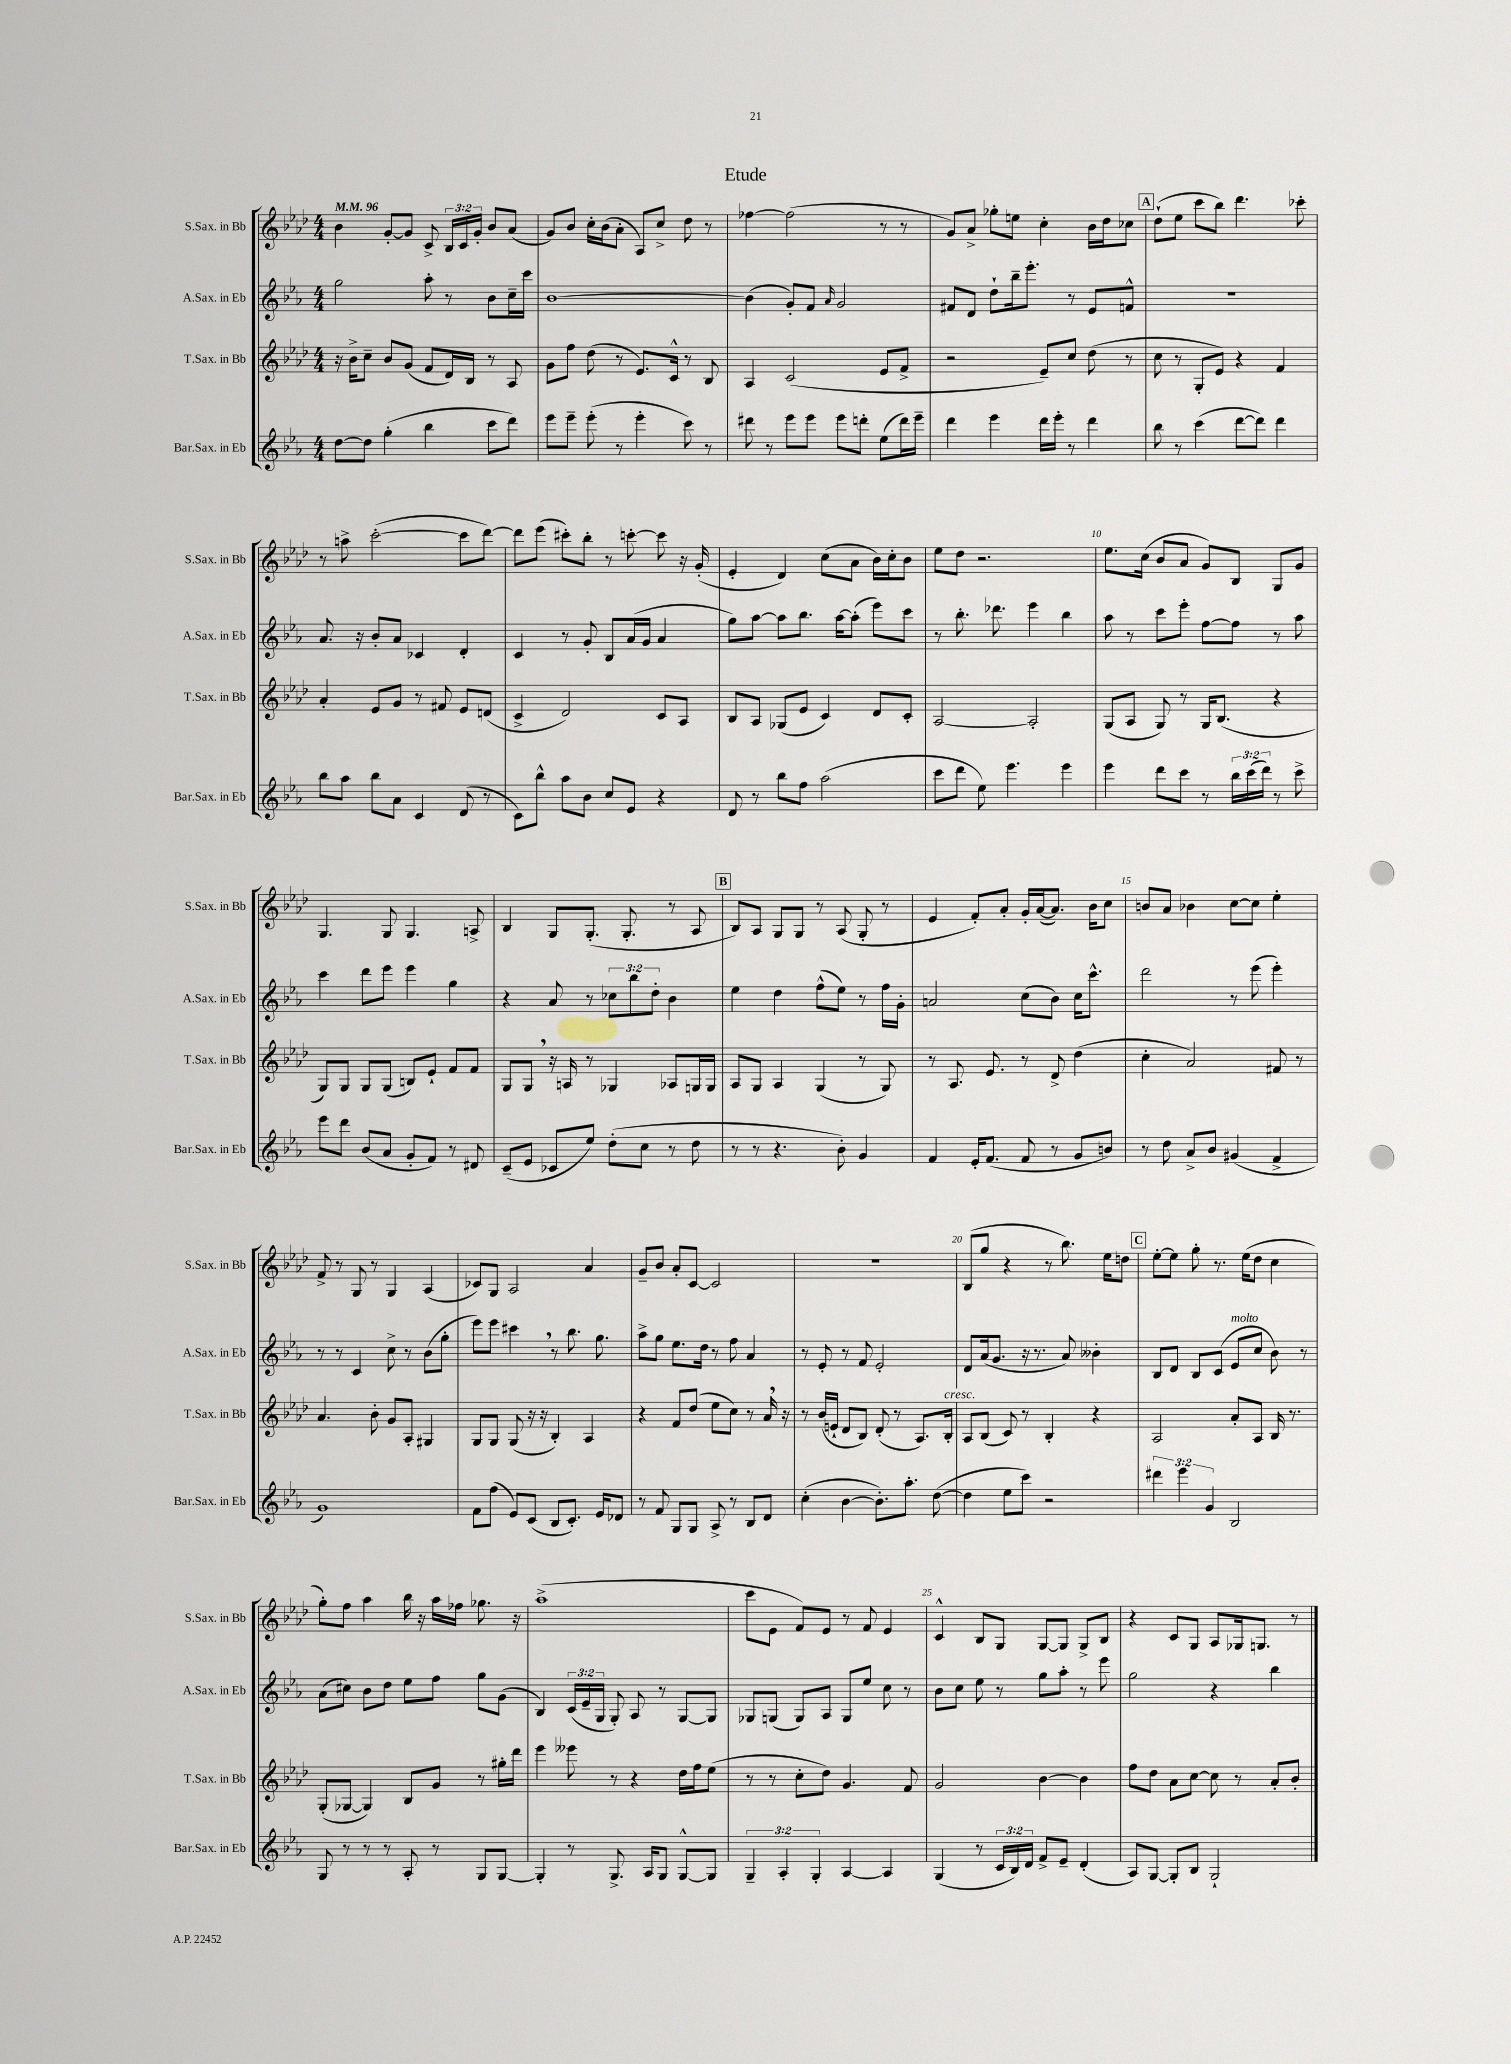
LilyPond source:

\header { title = "Etude" }
<<
\new StaffGroup <<
\new Staff = "s0" \with { instrumentName = "S.Sax. in Bb" shortInstrumentName = "S.Sax. in Bb" } {
    \clef treble \key aes \major \numericTimeSignature \time 4/4 \override Staff.TupletNumber.text = #tuplet-number::calc-fraction-text \tempo 4 = 96
    \autoBeamOff bes'4 g'8[~-. g'8] c'8-> \tuplet 3/2 { bes16[ c'16 g'16]-. } bes'8[ aes'8]( |
    g'8[) bes'8] c''16[-. bes'16( aes'8]-. aes8[) c''8]-> des''8 r8 |
    fes''4~ fes''2( r8 r8 |
    g'8[) aes'8]-> ges''8[-. e''8] c''4-. bes'16[ des''16 ces''8] |
    \mark \markup { \box "A" } des''8[-!( ees''8] c'''8[ bes''8]) des'''4. ces'''8-. |
    r8 a''8-> c'''2~-.( c'''8[ des'''8]~) |
    des'''8[ ees'''8]( cis'''8[-.) bes''8]-. r8 c'''8~-. c'''8 r16 g'16-.( |
    ees'4-. des'4) c''8[( aes'8] bes'16[) c''16-. bes'8] |
    ees''8[ des''8] r2. |
    ees''8.[ c''16]( bes'8[ aes'8] g'8[) bes8] g8[ g'8] |
    g4. g8 g4. a8-> |
    bes4 g8[ g8.]-.( g8.-. r8 aes8 |
    \mark \markup { \box "B" } bes8[) aes8] g8[ g8] r8 aes8( g8-. r8 |
    ees'4 f'8[-.) aes'8]-. g'16[-. aes'16~( aes'8.]) bes'16[ c''8] |
    b'8[ aes'8] bes'4 c''8[~ c''8] ees''4-. |
    f'8-> r8 g8 r8 g4 aes4( |
    ces'8[) g8] aes2 aes'4 |
    g'8[-- bes'8] aes'8[-. c'8]~ c'2 |
    R1 |
    bes8[( g''8] r4 r8 bes''8.) ees''16[ d''8] |
    \mark \markup { \box "C" } ees''8[~-. ees''8] g''8-. r8. ees''16[( des''8] c''4 |
    g''8[-.) f''8] aes''4 bes''16 r16 aes''16[ fes''16] ges''8. r16 |
    aes''1->( |
    c'''8[ ees'8] f'8[) ees'8] r8 f'8 ees'4 |
    c'4-^ bes8[ g8] g8[~ g8] g8[-> bes8] |
    r4 c'8[ g8] aes8[ ges16 g8.] r8 \bar "|." |
}
\new Staff = "s1" \with { instrumentName = "A.Sax. in Eb" shortInstrumentName = "A.Sax. in Eb" } {
    \clef treble \key ees \major \numericTimeSignature \time 4/4 \override Staff.TupletNumber.text = #tuplet-number::calc-fraction-text
    \autoBeamOff g''2 aes''8-. r8 bes'8[ c''16-- c'''16] |
    bes'1~ |
    bes'4( g'8[-.) f'8] \grace { aes'16 } g'2 |
    fis'8[ d'8] d''8[-! bes''16-- ees'''8.]-. r8 ees'8[ f'8]-^ |
    \mark \markup { \box "A" } R1 |
    aes'8. r16 bes'8[-. aes'8] ces'4 d'4-. |
    c'4 r8 g'8-. bes8[ aes'16( g'16] aes'4 |
    g''8[) aes''8]~ aes''8[ bes''8.] aes''16[~ aes''8]-.( ees'''8[) c'''8] |
    r8 bes''8.-. des'''8. ees'''4 bes''4 |
    aes''8 r8 c'''8[ ees'''8]-. f''8[~ f''8] r8 aes''8 |
    c'''4 d'''8[ ees'''8] ees'''4 g''4 |
    r4 aes'8 r8 \tuplet 3/2 { ces''8[ bes''8 d''8]-. } bes'4 |
    \mark \markup { \box "B" } ees''4 d''4 f''8[-^( ees''8]) r8 f''16[ g'16]-. |
    a'2 c''8[( bes'8]) c''16[ c'''8.]-^ |
    d'''2 r8 ees'''8( ees'''4-.) |
    r8 r8 c'4 c''8-> r8 bes'8[( g''8]-. |
    ees'''8[) ees'''8] cis'''4 \breathe r8 bes''8. g''8. |
    aes''8[-> g''8] ees''8.[ d''16] r8 f''8 aes'4 |
    r8 ees'8-. r8 f'8 ees'2-. |
    d'8[ aes'16( g'8.] r16 r8. aes'8) beses'4-. |
    \mark \markup { \box "C" } bes8[ d'8] bes8[ c'8]( ees'8[^\markup { \italic "molto" } c''8] bes'8) r8 |
    aes'8[( cis''8]) bes'8[ d''8] ees''8[ f''8] g''8[ g'8]( |
    bes4) \tuplet 3/2 { c'16[( ees'16-- g16] } g8-.) aes8 r8 g8[~ g8] |
    ges8[ g8]( g8[) aes8] g8[ ees''8] c''8 r8 |
    bes'8[ c''8] ees''8 r8 g''8[ aes''8]-. r8 ees'''8 |
    g''2 r4 bes''4 \bar "|." |
}
\new Staff = "s2" \with { instrumentName = "T.Sax. in Bb" shortInstrumentName = "T.Sax. in Bb" } {
    \clef treble \key aes \major \numericTimeSignature \time 4/4
    \autoBeamOff r16 bes'16[-> c''8]-- bes'8[ g'8]( f'8[ des'16) bes16] r8 aes8 |
    g'8[ f''8] des''8( r8 ees'8.[) c'16]-^ r8 bes8 |
    aes4 c'2( ees'8[ f'8]-> |
    r2 ees'8[--) c''8] des''8( r8 |
    \mark \markup { \box "A" } c''8 r8 g8[-. ees'8]) r4 f'4 |
    aes'4-. ees'8[ g'8] r8 fis'8 ees'8[ d'8]( |
    c'4-> des'2) c'8[ aes8] |
    bes8[ aes8] ges8[( ees'8] c'4) des'8[ c'8]-. |
    aes2~ aes2-. |
    g8[( aes8] g8) r8 g16[ bes8.]( r4 |
    g8[) g8] g8[ g8]( b8[) ees'8]-! f'8[ f'8] |
    g8[ g8] \breathe r16 a16 r8 ges4 aes8[ g16 g16] |
    \mark \markup { \box "B" } aes8[ g8] aes4 g4( r8 g8) |
    r8 aes8. ees'8. r8 des'8-> des''4( |
    c''4-. aes'2) fis'8 r8 |
    aes'4. bes'8-. g'8[ aes8]-. gis4 |
    g8[ g8] g8( r16 r16 bes4-.) aes4 |
    r4 f'8[ des''8]( ees''8[ c''8]) r8 aes'16 \breathe r16 |
    r8 bes'16[( e'16]-! des'8[ bes8]) des'8-.( r8 aes8.[) bes16]-.^\markup { \italic "cresc." } |
    aes8[ bes8]( c'8) r8 bes4-. r4 |
    \mark \markup { \box "C" } aes2 aes'8[-. aes8] bes16 r8. |
    g8[-.( ges8]~ ges4) bes8[ g'8] r8 gis''16[-. des'''16] |
    ees'''4 eeses'''8 r8 r4 des''16[ f''16 ees''8]( |
    r8 r8 c''8[-. des''8]) g'4. f'8 |
    g'2 bes'4~ bes'4 |
    f''8[ des''8] aes'8[ c''8]~ c''8 r8 aes'8[-. bes'8]-. \bar "|." |
}
\new Staff = "s3" \with { instrumentName = "Bar.Sax. in Eb" shortInstrumentName = "Bar.Sax. in Eb" } {
    \clef treble \key ees \major \numericTimeSignature \time 4/4 \override Staff.TupletNumber.text = #tuplet-number::calc-fraction-text
    \autoBeamOff d''8[~ d''8] g''4-.( bes''4 c'''8[ d'''8]) |
    ees'''8[ ees'''8]-- ees'''8-.( r8 ees'''4-. c'''8) r8 |
    dis'''8 r8 ees'''8[ ees'''8] ees'''8[ d'''8]-. ees''8[( d'''16) ees'''16]-- |
    d'''4 ees'''4 d'''16[ ees'''16]-. r8 d'''4 |
    \mark \markup { \box "A" } bes''8 r8 c'''4( d'''8[~ d'''8]) d'''4 |
    bes''8[ aes''8] bes''8[ aes'8] c'4 d'8( r8 |
    c'8[) bes''8]-^ aes''8[ bes'8] c''8[ ees'8] r4 |
    d'8 r8 bes''8[ f''8] aes''2( |
    c'''8[ d'''8] ees''8) ees'''4. ees'''4 |
    ees'''4 d'''8[ c'''8] r8 \tuplet 3/2 { bes''16[ c'''16( d'''16]) } r8 c'''8-> |
    ees'''8[ d'''8] bes'8[( aes'8] g'8[-. f'8]) r8 dis'8 |
    c'8[--( ees'8] ces'8[ ees''8]) d''8[-.( c''8] r8 d''8 |
    \mark \markup { \box "B" } r8 r8 r4. bes'8-.) g'4 |
    f'4 ees'16[-. f'8.]( f'8 r8 g'8[ b'8]) |
    r8 d''8 aes'8[-> bes'8] gis'4( f'4-> |
    g'1) |
    f'8[ f''8]( ees'8[) c'8]( bes8[ c'8.]-.) ees'16[ des'8] |
    r8 f'8 g8[ g8] aes8-> r8 bes8[ d'8] |
    c''4-.( bes'4~ bes'8.[-.) aes''8.]-. d''8~( |
    d''4 ees''8[ c'''8]) r2 |
    \mark \markup { \box "C" } \tuplet 3/2 { dis'''4 ees'''4 g'4 } bes2 |
    g8 r8 r8 r8 aes8-. r8 g8[ g8]~ |
    g4-. r8 g8.-> aes16[ g8] g8[~-^ g8] |
    \tuplet 3/2 { g4-- aes4-. g4-. } aes4~ aes4 |
    g4( r8 \tuplet 3/2 { c'16[ bes16) d'16] } f'8[-> ees'8]-- d'4-.( |
    aes8[) g8]~ g8[-. bes8] g2-! \bar "|." |
}
>>
>>
\layout { \context { \Score \override BarNumber.break-visibility = ##(#f #t #t) barNumberVisibility = #(every-nth-bar-number-visible 5) } }
